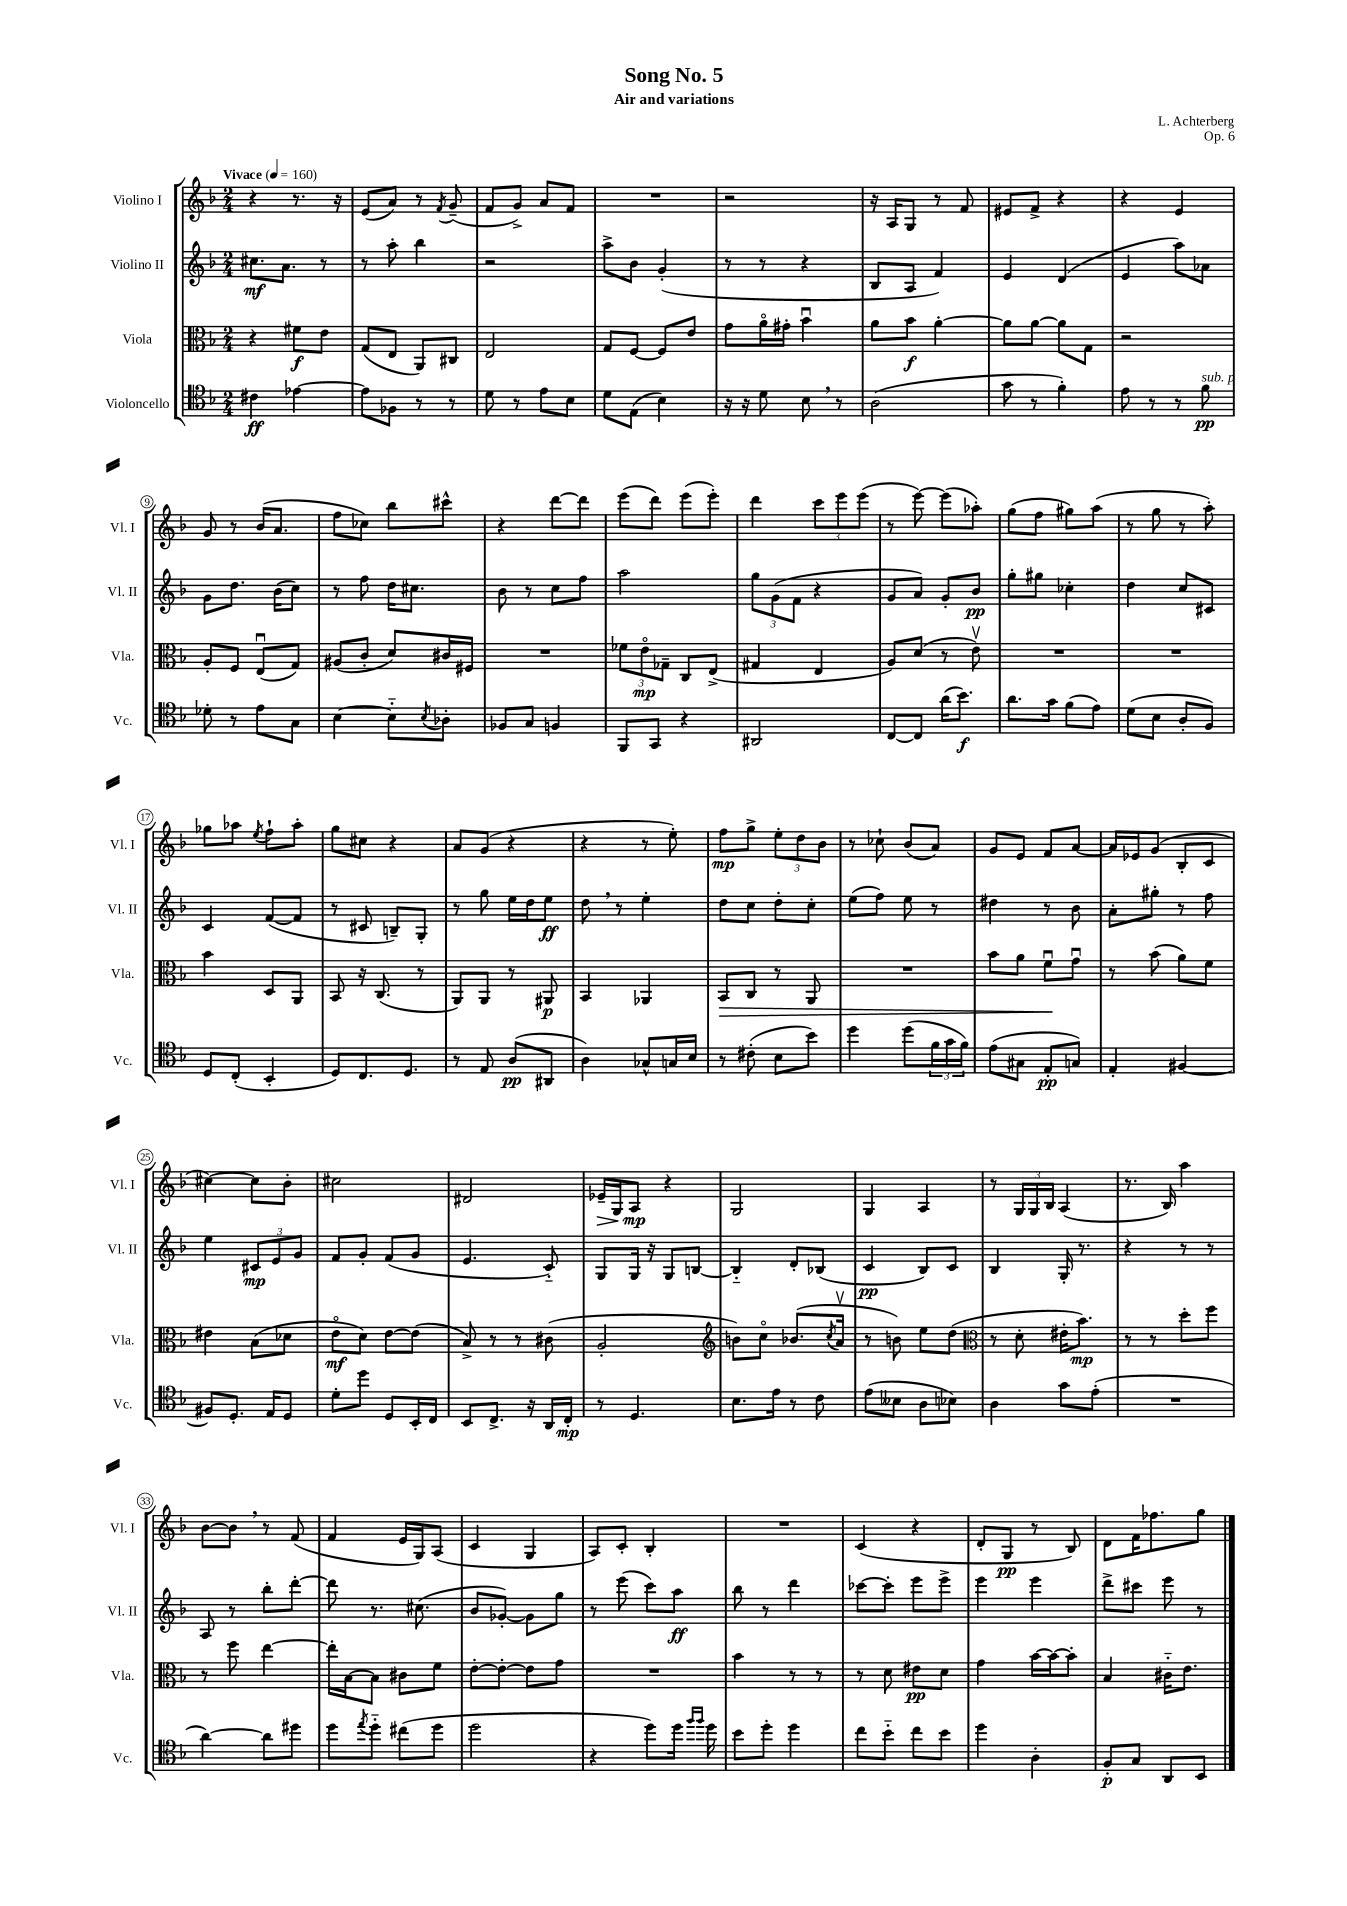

**kern	**kern	**kern	**kern
*staff4	*staff3	*staff2	*staff1
*clefC4	*clefC3	*clefG2	*clefG2
*k[b-]	*k[b-]	*k[b-]	*k[b-]
*M2/4	*M2/4	*M2/4	*M2/4
*MM160	*MM160	*MM160	*MM160
4c#\	4r	8.cc#\L	4r
.	.	8.a\J	.
[4e-\	8f#\L	.	8.r
.	8e\J	8r	.
.	.	.	16r
=	=	=	=
8e-\]L	(8G/L	8r	(8e/L
8F-\J	8E/J	8aa'\	8a/J)
8r	8AA/L)	4bb-\	8r
.	.	.	8qf/
8r	8C#/J	.	(8g~/
=	=	=	=
8d\	2E/	2r	8f/L
8r	.	.	8g^/J)
8e\L	.	.	8a/L
8B-\J	.	.	8f/J
=	=	=	=
8d\L	8G/L	8aa^\L	2r
(8E\J	[8F/J	8b-\J	.
4B-\)	8F/]L	(4g'/	.
.	8e/J	.	.
=	=	=	=
16r	8g\L	8r	2r
16r	.	.	.
8d\	16ao\L	8r	.
.	16g#'\JJ	.	.
8B-\	4b-u\	4r	.
8r	.	.	.
=	=	=	=
(2A\	8a\L	8B-/L	16r
.	.	.	16A/LK
.	8b-\J	8A/J	8G/J
.	[4a'\	4f/)	8r
.	.	.	8f/
=	=	=	=
8g\	8a\]L	4e/	8e#/L
8r	[8a\J	.	8f^/J
4f'\)	8a\]L	(4d/	4r
.	8G\J	.	.
=	=	=	=
8e\	2r	4e/	4r
8r	.	.	.
8r	.	8aa\L)	4e/
8f\	.	8a-\J	.
=	=	=	=
8d-'\	8A'/L	8g\L	8g/
8r	8F/J	8.dd\J	8r
8e\L	(8Eu/L	.	(16b-/LK
.	.	(16b-\LK	8.a/J
8G\J	8G/J)	8cc\J)	.
=	=	=	=
[4B-\	(8A#/L	8r	8ff\L
.	8c'/J	8ff\	8cc-\J)
8B-'~\]L	8d/L)	16dd\LK	8bb-\L
.	.	8.cc#\J	.
8qB-/	.	.	.
8A-'\J	16c#/L	.	8ccc#^^\J
.	16F#/JJ	.	.
=	=	=	=
8F-/L	2r	8b-\	4r
8G/J	.	8r	.
4F/	.	8cc\L	[8ddd\L
.	.	8ff\J	8ddd\]J
=	=	=	=
8FF/L	12f-\L	2aa\	(8eee\L
.	12eo\	.	.
8GG/J	.	.	8ddd\J)
.	12G-~\J	.	.
4r	8C/L	.	(8eee\L
.	(8E^/J	.	8eee'\J)
=	=	=	=
2AA#/	4G#/	12gg\L	4ddd\
.	.	(12g\	.
.	.	12f\J	.
.	4E/	4r	12ccc\L
.	.	.	12eee\
.	.	.	(12eee\J
=	=	=	=
[8C/L	8A/L)	8g/L	8r
8C/]J	(8d/J	8a/J)	[8eee\)
(16a\LK	8r	8g'/L	(8eee\]L
8.b-\J)	.	.	.
.	8ev\)	8b-/J	8aa-'\J)
=	=	=	=
8.a\L	2r	8gg'\L	(8gg\L
.	.	8gg#\J	8ff\J
16g\Jk	.	.	.
(8f\L	.	4cc-'\	8gg#\L)
8e\J)	.	.	(8aa\J
=	=	=	=
(8d\L	2r	4dd\	8r
8B-\J	.	.	8gg\
8A'/L	.	8cc/L	8r
8F/J)	.	8c#/J	8aa'\)
=	=	=	=
8D/L	4b-\	4c/	8gg-\L
(8C'/J	.	.	8aa-\J
.	.	.	8qee/
4BB-'/	8D/L	([8f/L	8ff`\L
.	8AA/J	8f/]J	8aa-'\J
=	=	=	=
8D/L)	8BB-/	8r	8gg\L
8.C/	16r	8c#/	8cc#\J
.	(8.C/	.	.
.	.	8B~/L)	4r
8.D/J	.	.	.
.	8r	8G'/J	.
=	=	=	=
8r	8AA/L)	8r	8a/L
8E/	8AA/J	8gg\	(8g/J
(8A/L	8r	16ee\LL	4r
.	.	16dd\J	.
8AA#/J	8AA#/	8ee\J	.
=	=	=	=
4A\)	4BB-/	8dd\	4r
.	.	8r	.
8G-^^/L	4AA-/	4ee'\	8r
16G/L	.	.	8ee'\)
16B-/JJ	.	.	.
=	=	=	=
8r	8BB-/L	8dd\L	8ff\L
(8c#'\	8C/J	8cc\J	8gg^\J
8B-\L	8r	8dd'\L	12ee'\L
.	.	.	12dd\
8b-\J)	8AA/	8cc'\J	.
.	.	.	12b-\J
=	=	=	=
4dd\	2r	(8ee\L	8r
.	.	8ff\J)	8cc-`\
(8dd\L	.	8ee\	(8b-/L
24f\L	.	8r	8a/J)
24g\	.	.	.
24f\JJ)	.	.	.
=	=	=	=
(8e\L	8b-\L	4dd#\	8g/L
8G#\J	8a\J	.	8e/J
8E'/L	8fu\L	8r	8f/L
8G/J)	8gu\J	8b-\	[8a/J
=	=	=	=
4E'/	8r	8a'\L	16a/]LL
.	.	.	16e-/J
.	(8b-\	8gg#'\J	(8g/J
[4F#/	8a\L)	8r	8B-'/L
.	8f\J	8ff\	8c/J
=	=	=	=
8F#/]L	4e#\	4ee\	[4cc#\)
8.D'/J	.	.	.
.	(8B-\L	12c#/L	8cc#\]L
16E/LK	.	.	.
.	.	12e/	.
8D/J	8d-\J	.	8b-'\J
.	.	12g/J	.
=	=	=	=
8d'\L	8eo\L	8f/L	2cc#\
8dd\J	8d\J)	8g'/J	.
8D/L	[8e\L	(8f/L	.
16BB-'/L	(8e\]J	8g/J	.
16C/JJ	.	.	.
=	=	=	=
8BB-/L	8B-^/)	4.e/	2d#/
8.C^/J	8r	.	.
.	8r	.	.
16r	.	.	.
16AA/LL	(8c#\	8c'~/)	.
16C'/JJ	.	.	.
=	=	=	=
8r	2A'/	8G/L	16e-~/LL
.	.	.	16G/J
4.D/	.	16G/Jk	8A/J
.	.	16r	.
.	.	8G/L	4r
.	.	[8B/J	.
=	=	=	=
*	*clefG2	*	*
8.B-\L	8b\L)	4B'~/]	2G/
.	8cco\J	.	.
16e\Jk	.	.	.
8r	(8.b-/L	8d'/L	.
8c\	.	(8B-/J	.
.	8qcc/	.	.
.	16av/Jk	.	.
=	=	=	=
(8e\L	8r	4c/	4G/
8B--\J	8b\)	.	.
8A\L	8ee\L	8B-/L)	4A/
8B-\J)	(8dd\J	8c/J	.
=	=	=	=
*	*clefC3	*	*
4A\	8r	4B-/	8r
.	8d'\	.	24G/LL
.	.	.	24G/
.	.	.	24B-/JJ
8g\L	16e#'\LK	16G'/	(4A/
.	8.b-\J)	8.r	.
(8e'\J	.	.	.
=	=	=	=
2r	8r	4r	8.r
.	8r	.	.
.	.	.	16B-/)
.	8dd'\L	8r	4aa\
.	8ff\J	8r	.
=	=	=	=
[4a\)	8r	8A/	[8b-\L
.	8ff\	8r	8b-\]J
8a\]L	[4ee\	8bb-'\L	8r
8dd#\J	.	[8ddd'\J	(8f/
=	=	=	=
8dd\L	16ee'\]LL	8ddd\]	4f/
.	[16B-\J	.	.
8qee/	.	.	.
8dd'~\J	8B-\]J	8.r	.
(8cc#\L	8c#\L	.	16e/LL
.	.	(8.cc#\	16G/J)
8dd\J	8f\J	.	(8A/J
=	=	=	=
2dd\	[8e'\L	8b-/L	4c/
.	8e'\_J	[8g-'/J)	.
.	8e\]L	8g-\]L	4G/
.	8g\J	8gg\J	.
=	=	=	=
4r	2r	8r	8A/L)
.	.	(8eee\	8c'/J
8dd\L)	.	8ccc\L)	4B-'/
16dd\Jk	.	8aa\J	.
16qqff/LL	.	.	.
16qqff/JJ	.	.	.
16dd\	.	.	.
=	=	=	=
8b-\L	4b-\	8bb-\	2r
8dd'\J	.	8r	.
4dd\	8r	4ddd\	.
.	8r	.	.
=	=	=	=
8cc\L	8r	[8ccc-\L	(4c/
8b-'~\J	8d\	8ccc-'\]J	.
8cc\L	8e#\L	8eee\L	4r
8b-\J	8d\J	8eee^\J	.
=	=	=	=
4dd\	4g\	4eee\	8d'/L
.	.	.	8G/J
4A'\	[16b-\LL	4eee\	8r
.	16b-\_J	.	.
.	8b-'\]J	.	8B-/)
=	=	=	=
8F'/L	4B-/	8ddd^\L	8d\L
8G/J	.	8ccc#\J	16f\K
.	.	.	8.ff-\
8AA/L	16c#'~\LK	8eee\	.
.	8.e\J	.	.
8BB-/J	.	8r	8gg\J
==	==	==	==
*-	*-	*-	*-
